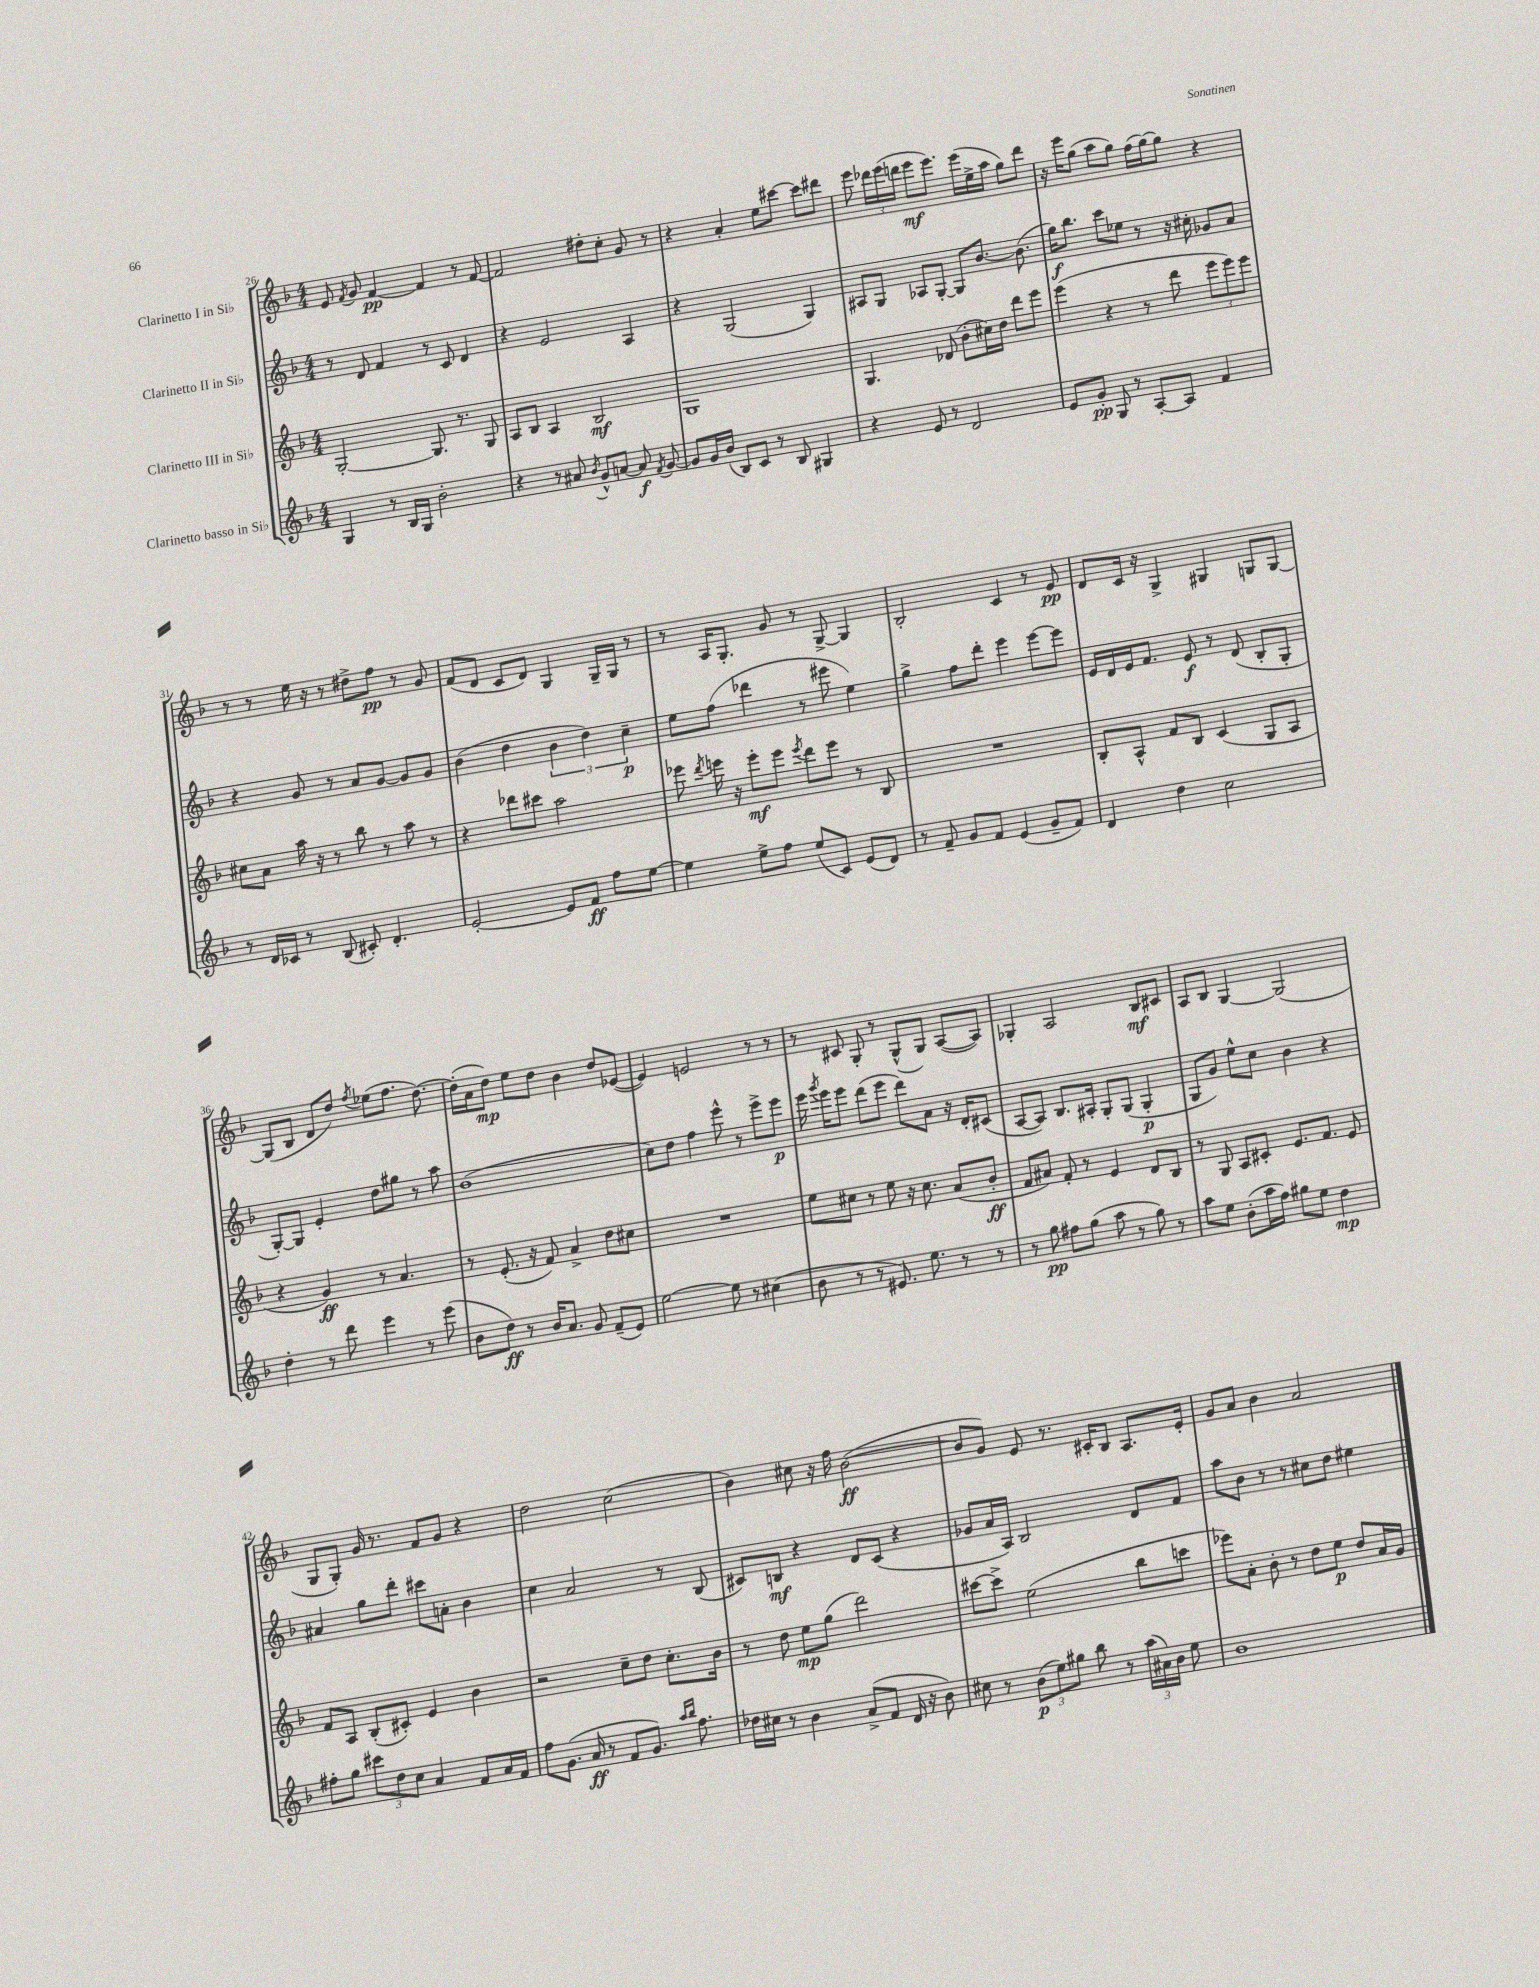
<<
\new StaffGroup <<
\new Staff = "s0" \with { instrumentName = "Clarinetto I in Sib" } {
    \clef treble \key f \major \numericTimeSignature \time 4/4
    \autoBeamOff e'8 \acciaccatura { f'8 } g'8 f'4~\pp f'4 r8 f'8~ |
    f'2 dis''8[-. c''8]-. g'8 r8 |
    r4 a'4-. e''8[ cis'''8]~ cis'''8[ dis'''8] |
    e'''8 \tuplet 3/2 { des'''16[ e'''16( d'''16] } e'''8[\mf e'''8.]) e'''16[( e''16-> a''16] g''8[) d'''8] |
    r16 e'''16[ g''8]( a''8[ g''8]) f''16[( g''16~) g''8] r4 |
    r8 r8 e''16 r16 r8 dis''8[-> f''8]\pp r8 g'8 |
    f'8[( d'8] c'8[ d'8]) g4 g16[-- g16] r8 |
    r8 a16[ g8.]-. g'8 r8 g8~-> g4 |
    bes2-. c'4 r8 e'8\pp |
    d'8[ c'16] r16 g4-> gis4 g8[ g8]~ |
    g8[( bes8] d'8[ d''8]) \acciaccatura { f''8 } ees''8[( f''8.] d''8.~) |
    d''16[-.( a'16 d''8]\mp) e''8[ d''8] bes'4 d''8[ ees'8]~( |
    ees'4) e'2 r8 r8 |
    r8 cis'8 g8-. r8 g8[-^( g8]) a8[~( a8]) |
    ges4-. a2 bes8[\mf cis'8] |
    a8[ bes8] g4~ g2( |
    g8[ g8]-.) g'16 r8. f'8[ g'8] r4 |
    d''2 c''2( |
    bes'4) cis''8 r16 f''16 bes'2~\ff( |
    bes'8[ g'8]) e'8 r8. cis'16[-. bes8] a8.[ e'16]-. |
    g'8[ a'8] bes'4 a'2 \bar "|." |
}
\new Staff = "s1" \with { instrumentName = "Clarinetto II in Sib" } {
    \clef treble \key f \major \numericTimeSignature \time 4/4
    \autoBeamOff r8 d'8 f'4 r8 c'8 d'4 |
    r4 e'2 a4 |
    r4 g2( g4) |
    ais8[ g8] aes8[ g8]~-. g8[ bes'8.]~ bes'8.( |
    g''16[\f) bes''8.] c'''8[ ees''8] r8 r16 cis''16-. ges'8[ a'8] |
    r4 g'8 r8 a'8[ g'8]~ g'8[ g'8] |
    bes'4( d''4 \tuplet 3/2 { bes'4 d''4) c''4--\p } |
    e''8[ f''8]( des'''4 r8 eis'''8 e''4) |
    g''4-> f''8[ d'''8]-. e'''4 e'''8[~ e'''8] |
    e'16[ d'16 e'16 f'8.] e'8\f r8 d'8( bes8[-. g8]-. |
    g8[~-.) g8] e'4-. d''8[ gis''8] r8 a''8 |
    bes'1( |
    c''8[) d''8] f''4 e'''8-^ r8 e'''8[-> e'''8]\p |
    e'''16 \acciaccatura { g'''8 } e'''16[ e'''8] d'''8[( e'''8] d'''8[) a'8] r16 d'16[-. cis'8]( |
    a8[~ a8]) bes8.[ ais16]-. g8[-. g8]( g4-.\p |
    g8[ g'8]) e''8[-^ c''8] bes'4 r4 |
    ais'4 g''8[ d'''8]-. cis'''8[ a'8]-. bes'4 |
    c''4 a'2 r8 bes8( |
    cis'8[) b8]\mf r4 d'8[ cis'8]( r4 |
    ges'8[ a'16 a16]) bes2 d'8[ f'8] |
    a''8[ bes'8] r8 r8 cis''8[ d''8] eis''4 \bar "|." |
}
\new Staff = "s2" \with { instrumentName = "Clarinetto III in Sib" } {
    \clef treble \key f \major \numericTimeSignature \time 4/4
    \autoBeamOff g2~-. g8. r8. g8 |
    a8[ bes8] a4 bes2\mf |
    g1 |
    g4. des'8( bes'8[-. cis''16) d''16] d'''8[ e'''8] |
    e'''4( r4 r8 d'''8 \tuplet 3/2 { e'''8[ e'''8) e'''8] } |
    cis''8[ a'8] a''16 r16 r8 bes''8 r8 a''8 r8 |
    r4 des'''8[ cis'''8] a''2 |
    ees'''8 \acciaccatura { d'''8 } e'''16 r16 e'''8[-.\mf e'''8] \acciaccatura { e'''8 } d'''8[ e'''8] r8 bes8 |
    R1 |
    bes8[-. a8]-^ f'8[ bes8] c'4( g8[ a8] |
    r4 g'4\ff) r8 a'4. |
    r8 e'8.-.( r16 f'8) a'4-> d''8[ cis''8] |
    R1 |
    e''8[ cis''8] r8 e''8 r16 cis''8. a'8[( bes'8]-.\ff |
    f'8[ ais'8]) f'8-. r8 e'4 d'8[ bes8] |
    r8 g8 a8[ cis'8]-. e'8.[ f'8.] e'8 |
    f'8[ a8] bes8[-.( cis'8]-.) e'4 bes'4 |
    r2 c''8[-- d''8] c''8.[-. bes'16] |
    r8 d''8 e''8[\mp g''8]( d'''2) |
    cis'''8[~ cis'''8]-> e''2( bes''8[ c'''8] |
    ees'''8[) a'8]-. bes'8-. r8 d''8[ e''8]\p d''8[ a'16 g'16] \bar "|." |
}
\new Staff = "s3" \with { instrumentName = "Clarinetto basso in Sib" } {
    \clef treble \key f \major \numericTimeSignature \time 4/4
    \autoBeamOff g4 r8 bes16[ g16] bes'2-. |
    r4 r8 ais'8 \acciaccatura { bes'8 } g'8[-^ a'8]~ a'8\f \acciaccatura { f'8 } g'8~ |
    g'8[ g'16 bes'16]( bes8[) c'8] r8 bes8 gis4 |
    r4 e'8 r8 d'2 |
    e'8[ g'8]-.\pp g8 r8 a8[~-. a8] f'4 |
    r8 d'16[ ces'16] r8 bes8( cis'8-.) d'4.-. |
    e'2~-. e'8[ f'8]\ff f''8[ e''8]~ |
    e''4 e''8[-> f''8] e''8[( c'8]) e'8[( d'8]) |
    r8 f'8-- g'8[ f'8] e'4( g'8[-- f'8]) |
    d'4 d''4 c''2 |
    d''4-. r8 d'''8 e'''4 r8 e'''8( |
    bes'8[ d''8]\ff) r8 bes'16[ a'8.] g'8 f'8[--( e'8]) |
    e''2~ e''8 r8 cis''4( |
    bes'8 r8 r8 eis'8.) e''8. r8 r8 |
    r8 g''8\pp fis''8[ g''8]( a''8 r8 g''8) r8 |
    a''8[ e''8] bes'8[-.( a''16 f''16]) gis''8[ e''8] d''4\mp |
    fis''8[-. g''8] \tuplet 3/2 { cis'''8[ d''8 c''8] } a'4 f'8[ a'16 f'16] |
    f''8[ g'8.]( a'16\ff r8 f'8[ g'8.]) \grace { a''16[ bes''16] } f''8. |
    des''16[ cis''16] r8 bes'4 a'8[->( f'8] d'16 r16 bes'8) |
    cis''8 r8 \tuplet 3/2 { bes'8[\p( e''8) gis''8] } bes''8 r8 \tuplet 3/2 { a''16[( ais'16) bes'16] } e''8 |
    bes'1 \bar "|." |
}
>>
>>
\layout { \context { \Score currentBarNumber = #26 } }
